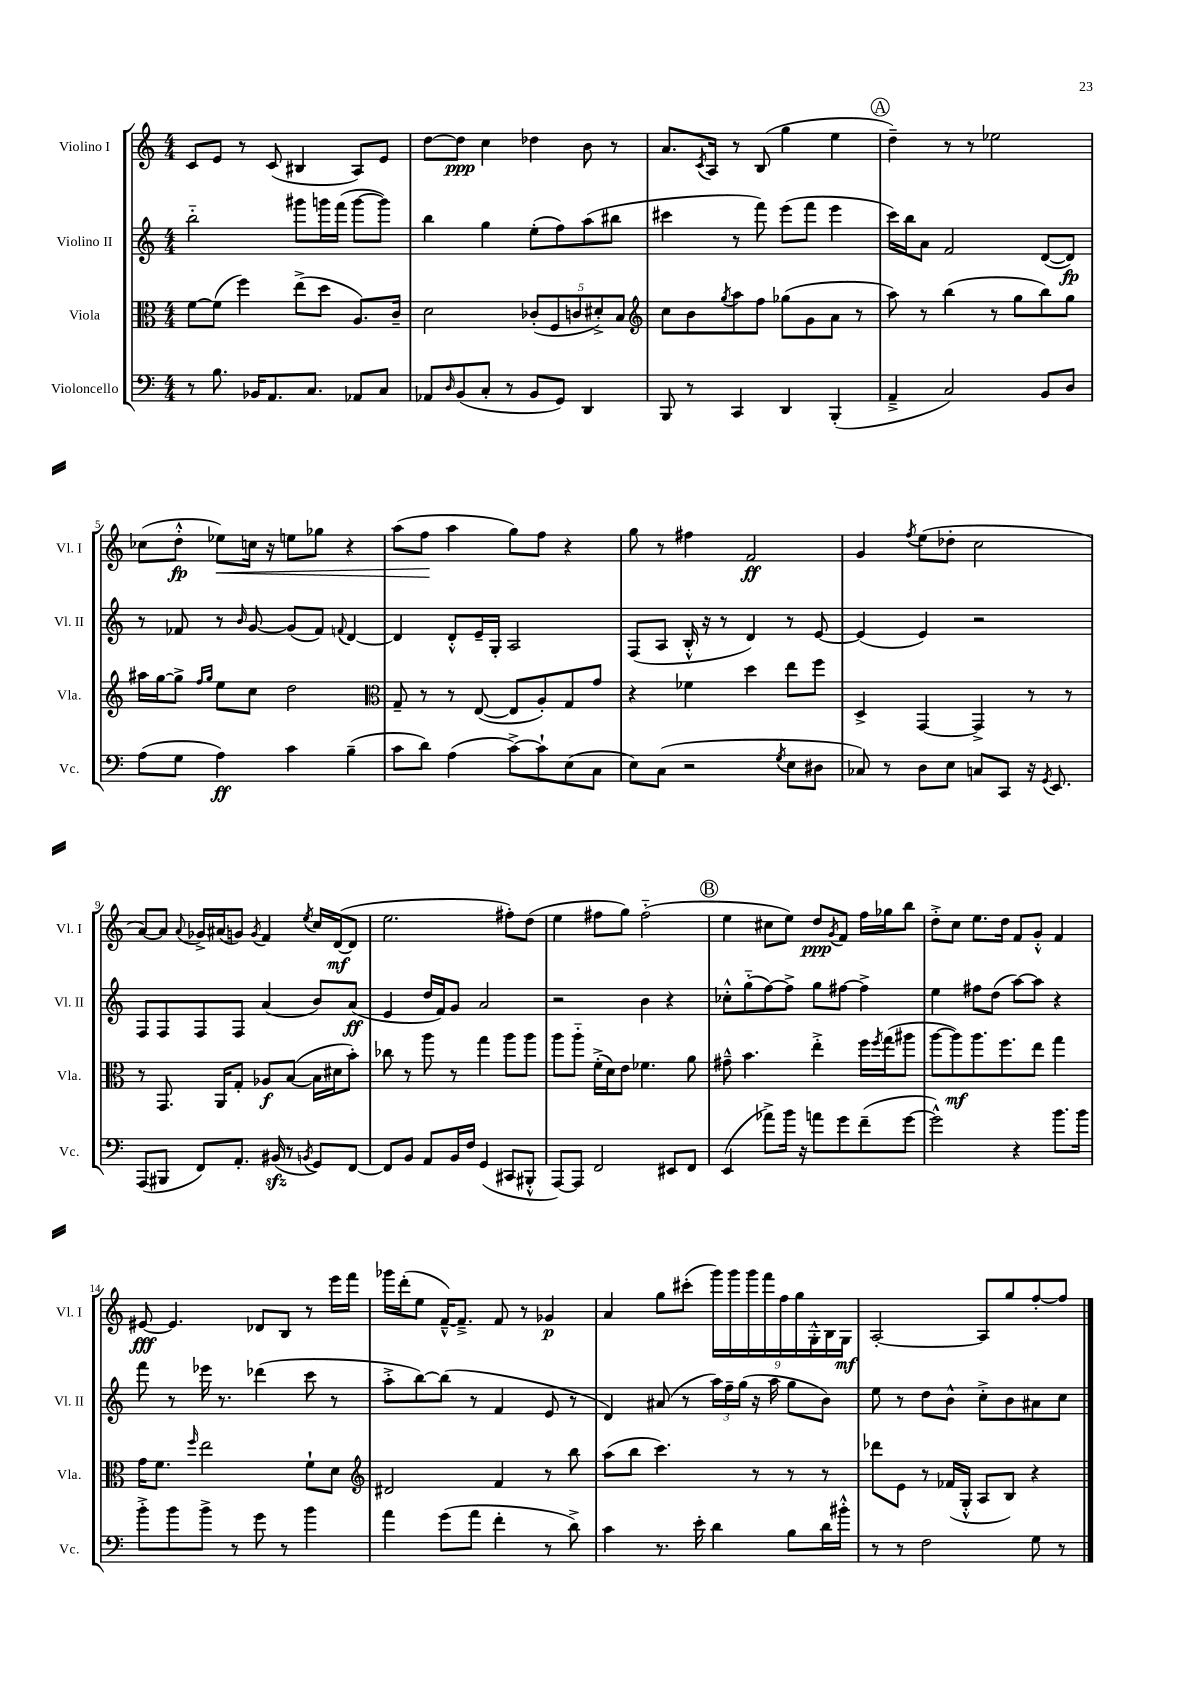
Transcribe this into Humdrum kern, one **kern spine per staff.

**kern	**kern	**kern	**kern
*staff4	*staff3	*staff2	*staff1
*clefF4	*clefC3	*clefG2	*clefG2
*k[]	*k[]	*k[]	*k[]
*M4/4	*M4/4	*M4/4	*M4/4
8r	[8f	2bb'~	8c
8.B	(8f]	.	8e
.	4ff)	.	8r
16BB-	.	.	.
8.AA	.	.	(8c
.	(8ee^	8ggg#	4B#
8.C	.	.	.
.	8dd	16ggg	.
.	.	(16fff	.
8AA-	8.A)	[8ggg	8A)
8C	.	8ggg])	8e
.	16c~	.	.
=	=	=	=
8AA-	2d	4bb	[8dd
16qqD	.	.	.
(8BB	.	.	8dd]
8C'	.	4gg	4cc
8r	.	.	.
8BB	(10c-'	(8ee'	4dd-
.	10F	.	.
8GG)	.	8ff)	.
.	10c	.	.
4DD	.	(8aa	8b
.	10d#'^)	.	.
.	.	8bb#	8r
.	10B	.	.
=	=	=	=
*	*clefG2	*	*
8BBB	8cc	4ccc#	8.a
8r	8b	.	.
.	.	.	8qc
.	.	.	16A
.	8qgg	.	.
4CC	8aa	8r	8r
.	8ff	8fff)	(8B
4DD	(8gg-	(8eee	4gg
.	8g	8fff	.
(4BBB'	8a	4eee	4ee
.	8r	.	.
=	=	=	=
4AA~^	8aa)	16ccc)	4dd~)
.	.	16bb	.
.	8r	8a	.
2C)	(4bb	2f	8r
.	.	.	8r
.	8r	.	2ee-
.	8gg	.	.
8BB	8bb)	([8d	.
8D	8gg	8d])	.
=	=	=	=
(8A	16aa#	8r	(8cc-
.	[16gg	.	.
8G	8gg^]	8f-	8dd'^^
.	16qqff	.	.
.	16qqgg	.	.
4A)	8ee	8r	8ee-)
.	.	16qqb	.
.	8cc	[8g	16cc
.	.	.	16r
4c	2dd	(8g]	8ee
.	.	8f-)	8gg-
.	.	8qqf	.
(4B~	.	[4d	4r
=	=	=	=
*	*clefC3	*	*
8c	8G~	4d]	(8aa
8d)	8r	.	8ff
(4A	8r	8d'^^	4aa
.	([8E	16e~	.
.	.	16G'	.
[8c^)	8E]	2A	8gg)
8c`]	8A')	.	8ff
(8E	8G	.	4r
8C	8g	.	.
=	=	=	=
8E)	4r	(8F	8gg
(8C	.	8A	8r
2r	4f-	16B'^^	4ff#
.	.	16r	.
.	.	8r	.
.	4dd	4d)	2f
8qG	.	.	.
8E	8ee	8r	.
8D#	8ff	[8e	.
=	=	=	=
8C-)	4D^	(4e]	4g
8r	.	.	.
.	.	.	8qff
8D	[4GG	4e)	(8ee
8E	.	.	8dd-'
8C	4GG^]	2r	2cc
8CC	.	.	.
16r	8r	.	.
8qGG	.	.	.
8.EE	.	.	.
.	8r	.	.
=	=	=	=
(8AAA	8r	8F	[8a)
8BBB#	8.GG	8F	8a]
.	.	.	8qqa
8FF)	.	8F	16g-^
.	16AA	.	(16a#
8.AA'	8G'	8F	8g)
.	.	.	8qg
.	8A-	(4a	4f
(16BB#	.	.	.
8r	([8B	.	.
8qBB	.	.	8qee
8GG)	16B]	8b)	16cc
.	16d#	.	([16d
[8FF	8b')	(8a	8d]
=	=	=	=
8FF]	8cc-	4e	2.ee
8BB	8r	.	.
8AA	8aa	16dd	.
.	.	16f)	.
16BB	8r	8g	.
16F	.	.	.
(4GG	4gg	2a	.
8CC#	8aa	.	8ff#')
8BBB#'^^	8aa	.	(8dd
=	=	=	=
[8AAA)	8aa	2r	4ee
8AAA]	8aa'~	.	.
2FF	(16f'^	.	8ff#
.	16d)	.	.
.	8e	.	8gg)
.	4.f-	4b	(2ff#'~
8EE#	.	4r	.
8FF	8a	.	.
=	=	=	=
(4EE	8g#~^^	8cc-'^^	4ee
.	4.b	(8gg'~	.
8a-^)	.	[8ff)	8cc#
16b	.	8ff^]	8ee)
16r	.	.	.
8a	4ee'^	8gg	8dd
.	.	.	8qg
8g	.	[8ff#	8f
(8f~	16ff	4ff#^]	16ff
.	8qff	.	.
.	(16gg	.	16gg-
[8g	8aa#	.	8bb
=	=	=	=
2g^^])	[8aa	4ee	8dd'^
.	8aa])	.	8cc
.	8.aa	8ff#	8.ee
.	.	(8dd	.
.	8.ff	.	16dd
4r	.	[8aa)	8f
.	8ee	8aa]	8g'^^
8.b	4gg	4r	4f
16b	.	.	.
=	=	=	=
8b'^	16g	8fff	[8e#
.	8.f	.	.
8b	.	8r	4.e#]
.	16qqff	.	.
8b^	2ee	16eee-	.
.	.	8.r	.
8r	.	.	.
8g	.	(4ddd-	8d-
8r	.	.	8B
4b	8f`	8ccc	8r
.	8d	8r	16eee
.	.	.	16fff
=	=	=	=
*	*clefG2	*	*
4a	2d#	8aa'^	16ggg-
.	.	.	(16ddd'
.	.	[8bb)	8ee
(8g	.	(8bb]	[16f~^^)
.	.	.	8.f~^]
8a	.	8r	.
4f'	4f	4f	8f
.	.	.	8r
8r	8r	8e	4g-
8d^)	8bb	8r	.
=	=	=	=
4c	(8aa	4d)	4a
.	8bb	.	.
8.r	4.ccc)	(8a#	8gg
.	.	8r	(8ccc#'
16e'	.	.	.
4d	.	24aa)	18ggg)
.	.	24ff~	.
.	.	.	18ggg
.	.	(24gg	.
.	.	.	18ggg
.	8r	16r	.
.	.	.	18fff
.	.	16aa	.
.	.	.	18ff
8B	8r	8gg	.
.	.	.	18gg
.	.	.	18G'^^
16d	8r	8b)	.
.	.	.	18B
16b#'^^	.	.	.
.	.	.	18G
=	=	=	=
8r	8ddd-	8ee	[2A'
8r	8e	8r	.
2F	8r	8dd	.
.	(16f-	8b^^	.
.	16G'^^	.	.
.	8A	8cc'^	8A]
.	8B)	8b	8gg
8G	4r	8a#	[8ff'
8r	.	8cc	8ff]
==	==	==	==
*-	*-	*-	*-
